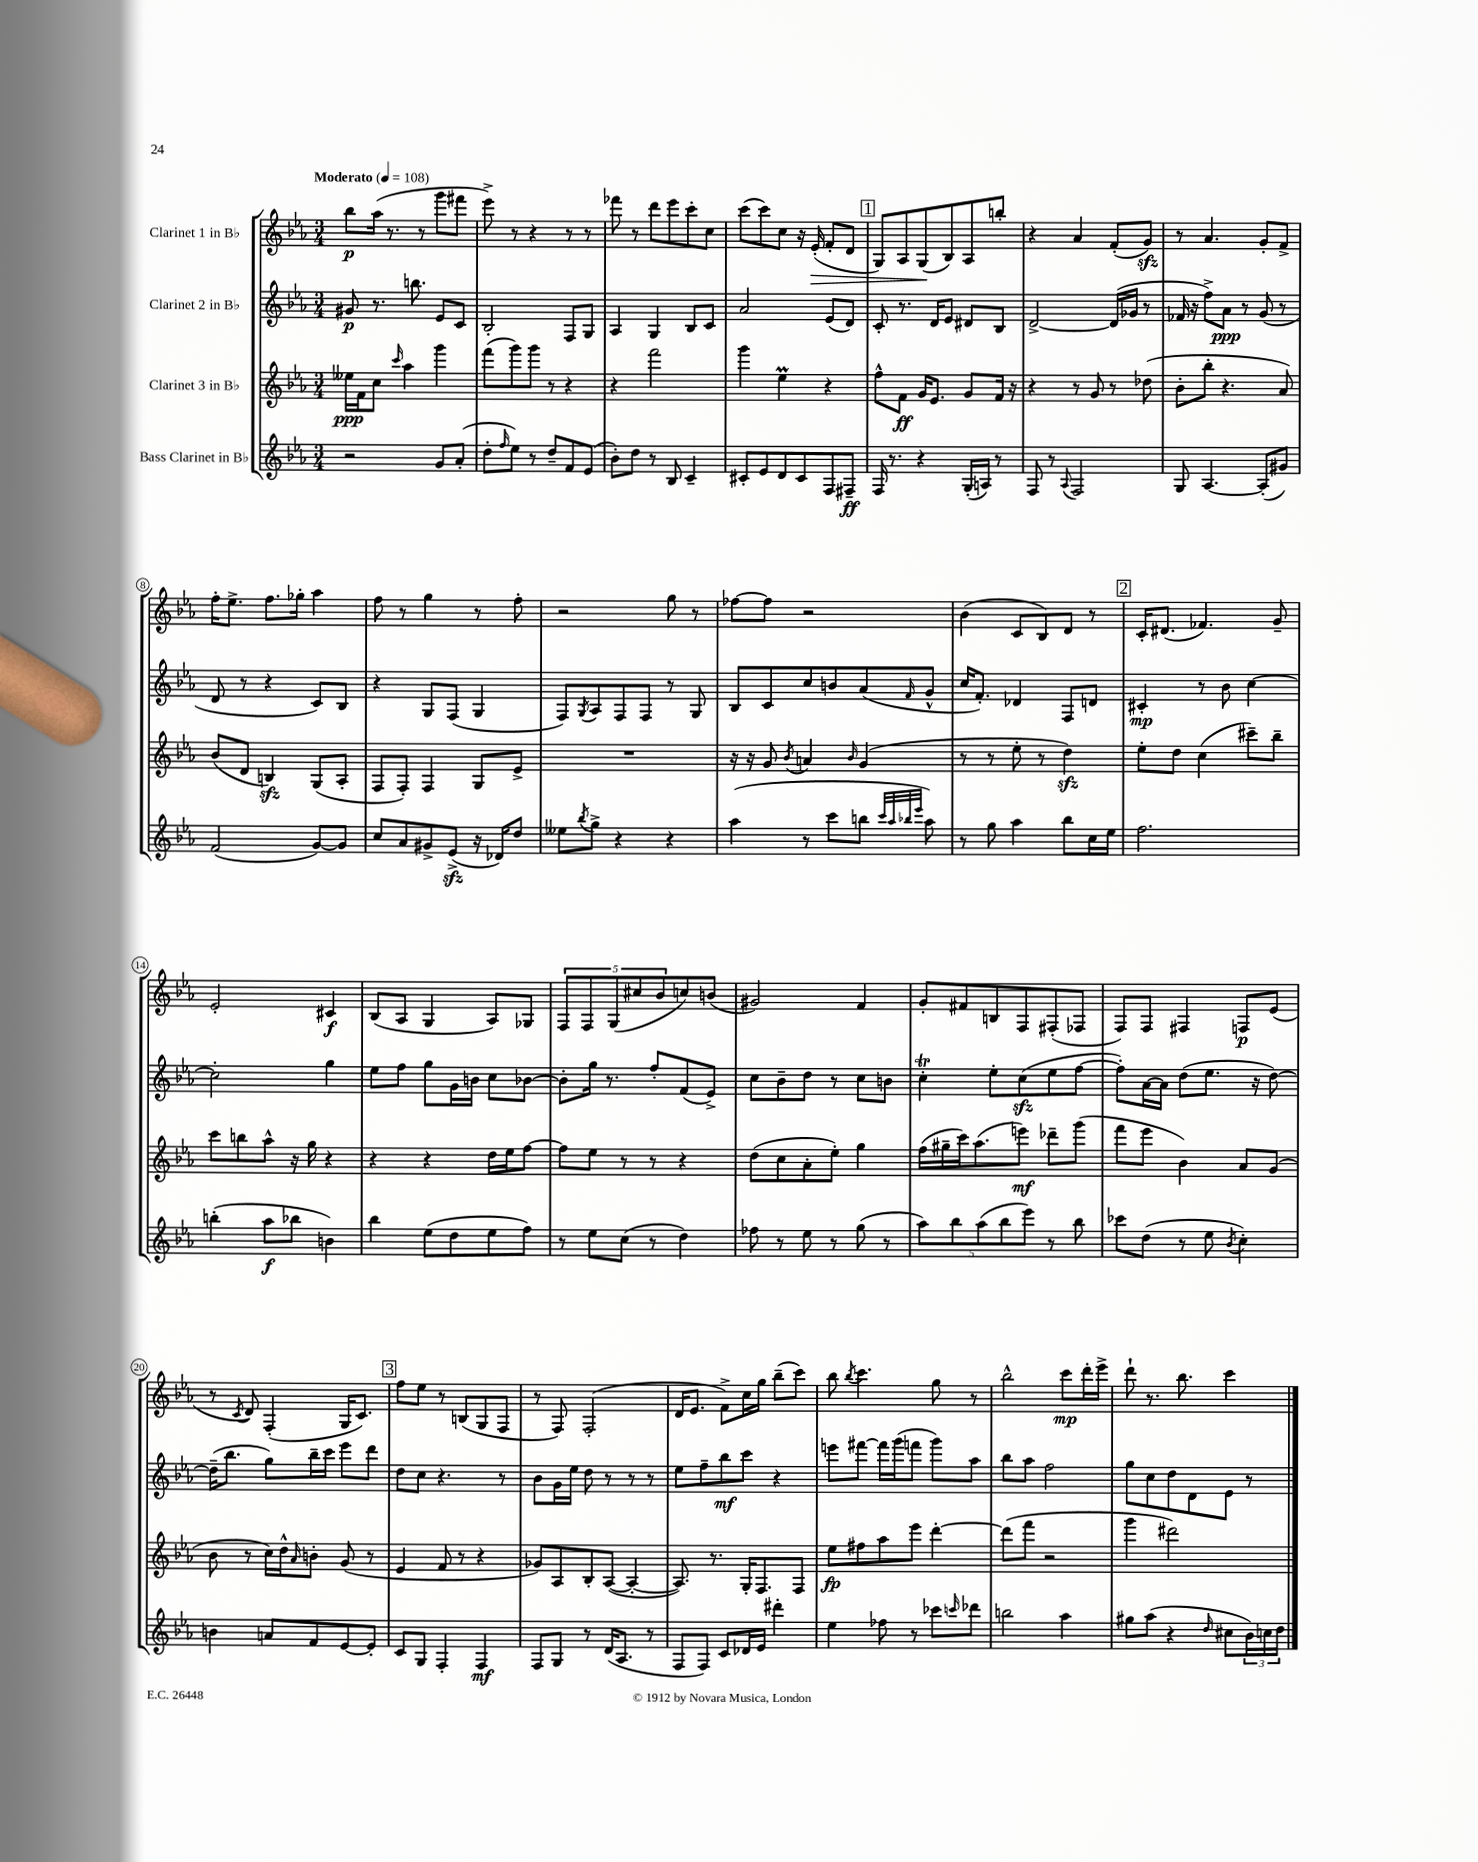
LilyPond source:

<<
\new StaffGroup <<
\new Staff = "s0" \with { instrumentName = "Clarinet 1 in Bb" } {
    \clef treble \key ees \major \numericTimeSignature \time 3/4 \tempo "Moderato" 4 = 108
    bes''8\p aes''16( r8. r8 g'''8 fis'''8 |
    ees'''8->) r8 r4 r8 r8 |
    fes'''8 r8 d'''8 ees'''8 c'''8-. c''8 |
    c'''8( c'''8) c''8 r16 ees'16-.\>( f'8-. d'8 |
    \mark \markup { \box "1" } g8) aes8 g8\!( bes8) aes8 b''8-. |
    r4 aes'4 f'8-.( g'8\sfz) |
    r8 aes'4. g'8-. f'8-> |
    f''16-. ees''8.-> f''8. ges''16-. aes''4 |
    f''8 r8 g''4 r8 f''8-. |
    r2 g''8 r8 |
    fes''8~ fes''8 r2 |
    bes'4( c'8 bes8) d'8 r8 |
    \mark \markup { \box "2" } c'16-. dis'8.( fes'4.) g'8-- |
    ees'2-. cis'4\f |
    bes8( aes8 g4 aes8) ges8 |
    \tuplet 5/4 { f8 f8 g8( cis''8 bes'8 } c''8) b'8( |
    gis'2) f'4 |
    g'8-. fis'8 b8 f8 fis8-.( fes8 |
    f8) f8 fis4 f8\p ees'8( |
    r8 \acciaccatura { c'8 } d'8) f4-.( g16 c'8.) |
    \mark \markup { \box "3" } f''8 ees''8 r8 b8( g8 f8 |
    r8 f8) f2-.( |
    d'16 ees'8. f'8->) c''16 g''16 bes''8--( c'''8) |
    bes''8 \acciaccatura { bes''8 } c'''4. g''8 r8 |
    bes''2-^ c'''8\mp d'''16-. ees'''16-> |
    d'''8-! r8. bes''8. c'''4 \bar "|." |
}
\new Staff = "s1" \with { instrumentName = "Clarinet 2 in Bb" } {
    \clef treble \key ees \major \numericTimeSignature \time 3/4
    gis'8\p r8. b''8. ees'8 c'8 |
    bes2-. f8 g8 |
    aes4 g4 bes8 c'8 |
    aes'2 ees'8( d'8) |
    \mark \markup { \box "1" } c'8-. r8. d'16 ees'8 dis'8 bes8 |
    d'2~-> d'16( ges'16 r8 |
    fes'16 r16 f''8->) aes'8\ppp r8 g'8( r8 |
    d'8 r8 r4 c'8) bes8 |
    r4 g8 f8( g4 |
    f8) \acciaccatura { g8 } aes8 f8 f8 r8 g8 |
    bes8 c'8 c''8 b'8 aes'8( \grace { f'16 } g'8-^ |
    c''16 f'8.-.) des'4 f8 d'8 |
    \mark \markup { \box "2" } cis'4-.\mp r8 bes'8 c''4~ |
    c''2-. g''4 |
    ees''8 f''8 g''8 g'16 b'16 c''8 bes'8~ |
    bes'8-. g''16 r8. f''8-. f'8( ees'8->) |
    c''8 bes'8-- d''8 r8 c''8 b'8 |
    c''4-.\trill ees''8-. c''8\sfz( ees''8 f''8~ |
    f''8-.) aes'16~ aes'16 d''8( ees''8. r16 d''8~) |
    d''16--( bes''8. g''8) bes''16-- c'''16 ees'''8 d'''8 |
    \mark \markup { \box "3" } d''8 c''8 r4. r8 |
    bes'8 g'16 ees''16 d''8 r8 r8 r8 |
    ees''8 f''8-- bes''8\mf c'''8 r4 |
    e'''8 fis'''8~ fis'''16 g'''16( f'''8 g'''8) aes''8 |
    bes''8 aes''8 f''2 |
    g''8 c''8 d''8 d'8 ees'8 r8 \bar "|." |
}
\new Staff = "s2" \with { instrumentName = "Clarinet 3 in Bb" } {
    \clef treble \key ees \major \numericTimeSignature \time 3/4
    eeses''16\ppp f'16 c''8 \grace { c'''16 } aes''4 g'''4 |
    f'''8( g'''8) g'''8 r8 r4 |
    r4 f'''2 |
    g'''4 ees''4\prall r4 |
    \mark \markup { \box "1" } f''8-^ f'8\ff g'16 ees'8. g'8 f'16 r16 |
    r4 r8 g'8 r8 des''8( |
    bes'8-. bes''8-. r4. aes'8) |
    bes'8( d'8 b4\sfz) g8( aes8-. |
    f8 f8-.) f4 g8 ees'8-> |
    R2. |
    r16 r16 g'8 \acciaccatura { bes'8 } a'4 \grace { bes'16 } g'4( |
    r8 r8 ees''8-. r8 d''4\sfz) |
    \mark \markup { \box "2" } ees''8-. d''8 c''4( cis'''8--) bes''8-- |
    c'''8 b''8 aes''8-^ r16 g''16 r4 |
    r4 r4 d''16 ees''16 f''8~ |
    f''8 ees''8 r8 r8 r4 |
    d''8( c''8 aes'8-. ees''8-.) g''4 |
    f''16( gis''16-- c'''16) aes''8.( e'''8\mf) des'''8-- g'''8( |
    f'''8 ees'''8 bes'4) aes'8 g'8( |
    bes'8 r8 c''16) d''16-^ \grace { aes'16 } b'8-. g'8( r8 |
    \mark \markup { \box "3" } ees'4 f'8 r8 r4 |
    ges'8) aes8 bes8-. aes8~( aes4~-. |
    aes8.) r8. g16-. f8. f8 |
    ees''8\fp fis''8 aes''8 ees'''8 d'''4~-. |
    d'''8( f'''8 r2 |
    g'''4 dis'''2) \bar "|." |
}
\new Staff = "s3" \with { instrumentName = "Bass Clarinet in Bb" } {
    \clef treble \key ees \major \numericTimeSignature \time 3/4
    r2 g'8 aes'8-.( |
    d''8-. \grace { f''16 } ees''8) r8 d''8-- f'8 ees'8( |
    bes'8-.) d''8 r8 bes8 c'4-- |
    cis'8-. ees'8 d'8 cis'8 f8 fis8--\ff |
    \mark \markup { \box "1" } f16 r8. r4 g16-.( a16) r8 |
    f8 r8 \appoggiatura { aes8 } f2 |
    g8 aes4.~ aes8-.( gis'8) |
    f'2( g'8~) g'8 |
    c''8 aes'8 gis'8-> ees'8->\sfz( r16 des'16) d''8 |
    eeses''8 \acciaccatura { bes''8 } g''8-> r4 r4 |
    aes''4( r8 c'''8 b''8 \grace { c'''32 aes''32 bes''32 ees'''32 } aes''8) |
    r8 g''8 aes''4 bes''8 c''16 ees''16 |
    \mark \markup { \box "2" } f''2. |
    b''4-.( aes''8\f bes''8 b'4) |
    bes''4 ees''8( d''8 ees''8 f''8) |
    r8 ees''8 c''8( r8 d''4) |
    fes''8 r8 ees''8 r8 g''8( r8 |
    \tuplet 5/4 { aes''8) bes''8 aes''8( bes''8 ees'''8) } r8 bes''8 |
    ces'''8 d''8( r8 ees''8 \acciaccatura { bes'8 } c''4-.) |
    b'4 a'8 f'8 ees'8~ ees'8-. |
    \mark \markup { \box "3" } c'8 g8 f4-. f4\mf |
    f8 g8 r8 d'16( aes8. r8 |
    f8 f8) c'8 des'16 ees'16 dis'''4-. |
    ees''4 fes''8 r8 ces'''8 \grace { c'''16 } des'''8 |
    b''2 aes''4 |
    gis''8 aes''8( r4 \grace { d''16 } cis''8 \tuplet 3/2 { bes'16) c''16 d''16 } \bar "|." |
}
>>
>>
\layout { \context { \Score \override BarNumber.stencil = #(make-stencil-circler 0.1 0.3 ly:text-interface::print) } }
